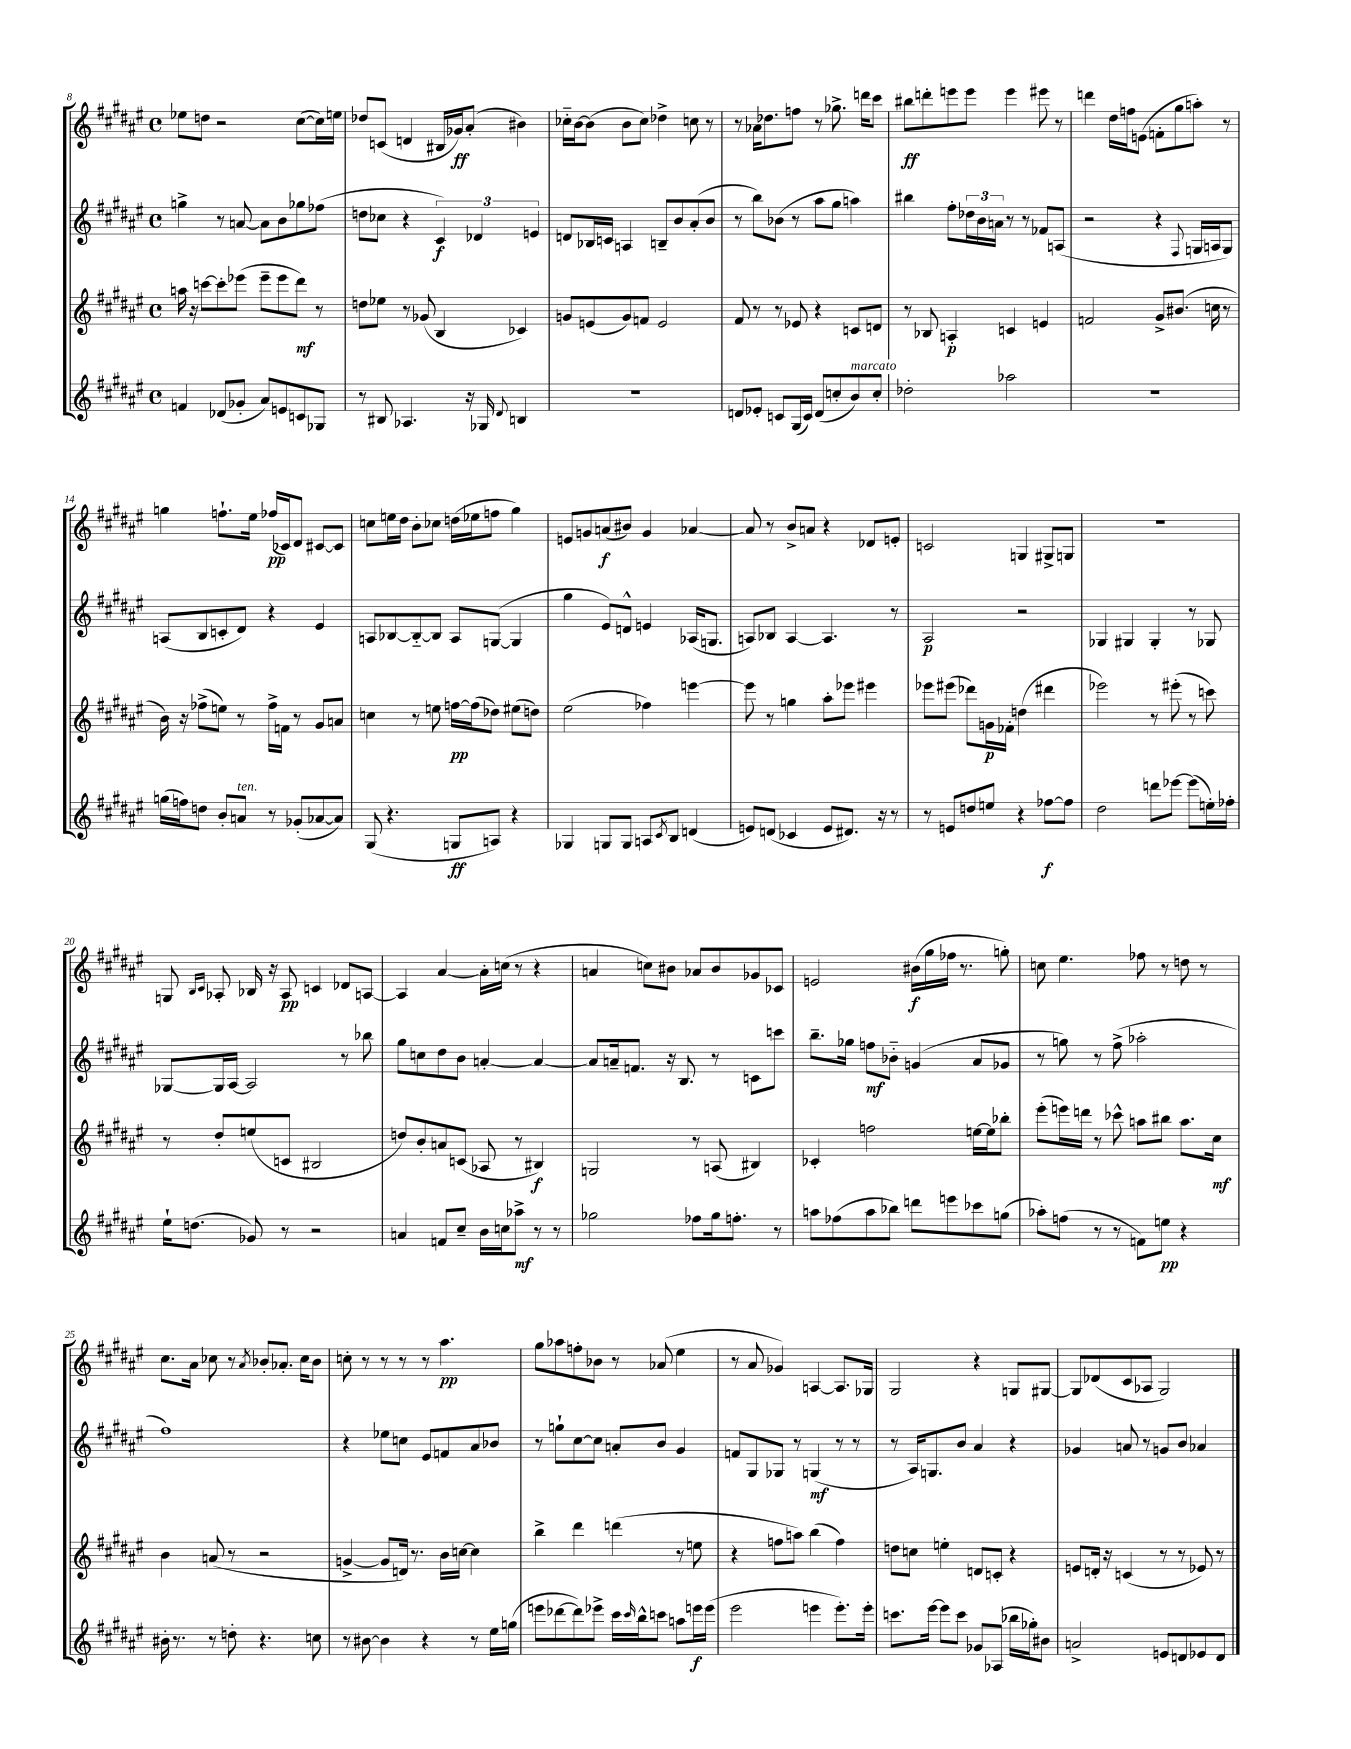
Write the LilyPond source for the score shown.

<<
\new StaffGroup <<
\new Staff = "s0" {
    \clef treble \key fis \major \defaultTimeSignature \time 4/4
    ees''8 d''8 r2 cis''8~( cis''16) e''16 |
    des''8 c'8( d'4 bis16 ges'16\ff) ais'8-.( bis'4) |
    ces''16-_ b'16~ b'8( b'8 ces''8) des''4-> c''8 r8 |
    r8 aes'16 des''8. f''8 r8 ges''8.-> d'''16 cis'''8 |
    bis''8\ff d'''8-. e'''8 e'''8 e'''4 eis'''8 r8 |
    d'''4 dis''16 f''16 e'8( f'8-. gis''8 a''8-.) r8 |
    g''4 f''8.-! eis''16 fes''16\pp( ces'16) dis'8 cis'8~ cis'8 |
    c''8 e''16 dis''16 b'8-. ces''8 d''16( ees''16 f''8 gis''4) |
    e'8 g'8 a'8\f( bis'8) g'4 aes'4~ |
    aes'8 r8 b'8-> a'8 r4 des'8 e'8-. |
    c'2 g4 gis8-> g8 |
    R1 |
    g8 \grace { b16 cis'16 } aes8-. bes16 r16 aes8\pp c'4 des'8 a8~ |
    a4 ais'4~ ais'16-. c''16( r8 r4 |
    a'4 c''8) bis'8 aes'8 bis'8 ges'8 ces'8 |
    e'2 bis'16\f( gis''16 fes''16 r8. g''8-.) |
    c''8 eis''4. fes''8 r8 d''8 r8 |
    cis''8. ais'16 ces''8 r8 \acciaccatura { ais'8 } bes'8-. aes'8.-. ces''16 bes'8 |
    c''8-. r8 r8 r8 r8 ais''4.\pp |
    gis''8 aes''8 f''8-. bes'8 r8 aes'8( eis''4 |
    r8 ais'8 ges'4) a4~ a8. ges16 |
    gis2 r4 g8 gis8~ |
    gis8 des'8( cis'8 aes8 gis2) \bar "|." |
}
\new Staff = "s1" {
    \clef treble \key fis \major \defaultTimeSignature \time 4/4
    g''4-> r8 a'8~ a'8 b'8 ges''8 fes''8( |
    d''8 ces''8 r4 \tuplet 3/2 { cis'4\f) des'4 e'4 } |
    d'8 bes16 c'16 a4 b8-- b'8 ais'8-.( b'8 |
    r8 b''8) bes'8( r8 ais''8 gis''8 a''4) |
    bis''4 fis''8-. \tuplet 3/2 { des''16 b'16 a'16 } r8 r8 fes'8 a8( |
    r2 r4 \appoggiatura { fis8 } g16 a16 g8) |
    a8( b8 c'8-. dis'8) r4 eis'4 |
    a8 bes8~ bes8~-_ bes8 a8 g8~( g4 |
    gis''4 eis'8) d'8-^ e'4 aes16( g8. |
    a8) bes8 a4~ a4. r8 |
    ais2\p r2 |
    ges4 gis4 gis4-. r8 ges8 |
    ges8~ ges16 ais16~ ais2 r8 bes''8 |
    gis''8 c''8 dis''8 b'8 a'4~-. a'4~ |
    a'8 a'16-- f'8. r16 b8. r8 c'8 c'''8 |
    b''8.-- ges''16 f''8\mf bes'8-_ g'4( ais'8 ges'8 |
    r8 g''8) r8 fis''8->( aes''2-. |
    fis''1) |
    r4 ees''8 c''8 eis'8 f'8 ais'8 bes'8 |
    r8 g''8-! cis''8~ cis''8 a'8-. b'8 gis'4 |
    f'8 gis8 ges8 r8 g4\mf( r8 r8 |
    r8 ais16) g8. b'8 ais'4 r4 |
    ges'4 a'8 r8 g'8 b'8 aes'4 \bar "|." |
}
\new Staff = "s2" {
    \clef treble \key fis \major \defaultTimeSignature \time 4/4
    a''16 r16 c'''8~ c'''8-. ees'''8( ees'''8-- ees'''8 dis'''8\mf) r8 |
    d''8 ees''8 r8 ges'8( b4 ces'4) |
    g'8 e'8( g'8) f'8 e'2 |
    fis'8 r8 r8 ees'8 r4 c'8 d'8 |
    r8 bes8 a4-.\p c'4 e'4 |
    f'2 gis'8-> bis'8.( c''16 r8 |
    b'16) r16 fes''8->( e''8) r8 fes''16-> f'16 r8 gis'8 a'8 |
    c''4 r8 e''8 f''16~\pp f''16( des''8) eis''8( d''8) |
    eis''2( fes''4) e'''4~ |
    e'''8 r8 g''4 ais''8-. ees'''8 eis'''4 |
    ees'''8 eis'''8( des'''8) g'16\p fes'16-. d''4( dis'''4 |
    ees'''2) r8 eis'''8-.( r8 c'''8) |
    r8 dis''8-. e''8( c'8 bis2 |
    d''8) b'8-. a'8 c'8( aes8 r8 bis4\f) |
    g2 r8 a8( bis4) |
    ces'4-. f''2 e''16~ e''16 bes''8-. |
    eis'''8-.( e'''16) d'''16 r8 ces'''8-^ a''8 bis''8 a''8. cis''16\mf |
    b'4 a'8( r8 r2 |
    g'4~-> g'8 d'16) r8. b'16 c''16~ c''4 |
    b''4-> dis'''4 d'''4( r8 e''8 |
    r4 f''8 a''8) b''4( f''4) |
    d''8 c''8 e''4-. d'8 c'8-. r4 |
    e'8 d'16-. r16 c'4( r8 r8 ees'8) r8 \bar "|." |
}
\new Staff = "s3" {
    \clef treble \key fis \major \defaultTimeSignature \time 4/4
    f'4 des'8( ges'8-. ais'8) e'8 c'8 ges8 |
    r8 bis8 aes4. r16 ges16 \appoggiatura { dis'8 } b4 |
    R1 |
    d'8 ees'8-. c'8 gis16( c'16) d'8( c''8-. b'8^\markup { \italic "marcato" }) c''8-. |
    des''2-. aes''2 |
    R1 |
    g''16( f''16) d''8 b'8-. a'8^\markup { \italic "ten." } r8 ges'8-.( aes'8~ aes'8) |
    gis8( r4. g8\ff a8) r4 |
    ges4 g8 g8 a8 \acciaccatura { cis'8 } b8 d'4( |
    e'8) d'8( ces'4 e'8 dis'8.) r16 r8 |
    r8 e'8 d''8 e''8 r4 fes''8~\f fes''8 |
    dis''2 d'''8 ees'''8~ ees'''8( e''16-.) fes''16-. |
    eis''16-! d''8.( ges'8) r8 r2 |
    a'4 f'8 cis''8-- b'16 c''16 aes''8->\mf r8 r8 |
    ges''2 fes''8 ges''16 f''8.-. r8 |
    a''8 fes''8( a''8 bes''8) d'''8 e'''8 ces'''8 g''8( |
    aes''8-.) f''8( r8 r8 f'8) e''8\pp r4 |
    bis'16-. r8. r8 d''8-. r4. c''8 |
    r8 bis'8~ bis'4 r4 r8 eis''16 g''16( |
    e'''8 des'''8~ des'''8) ees'''8-> cis'''16 \grace { cis'''16 } b''16-^ c'''8 a''8 e'''16\f e'''16( |
    eis'''2 e'''4 e'''8.-.) e'''16-. |
    c'''8. eis'''16~ eis'''8 c'''8 ges'8 aes8( bes''16 ges''16-.) bis'8 |
    a'2-> e'8 d'8 ees'8 d'8 \bar "|." |
}
>>
>>
\layout { \context { \Score currentBarNumber = #8 } }
